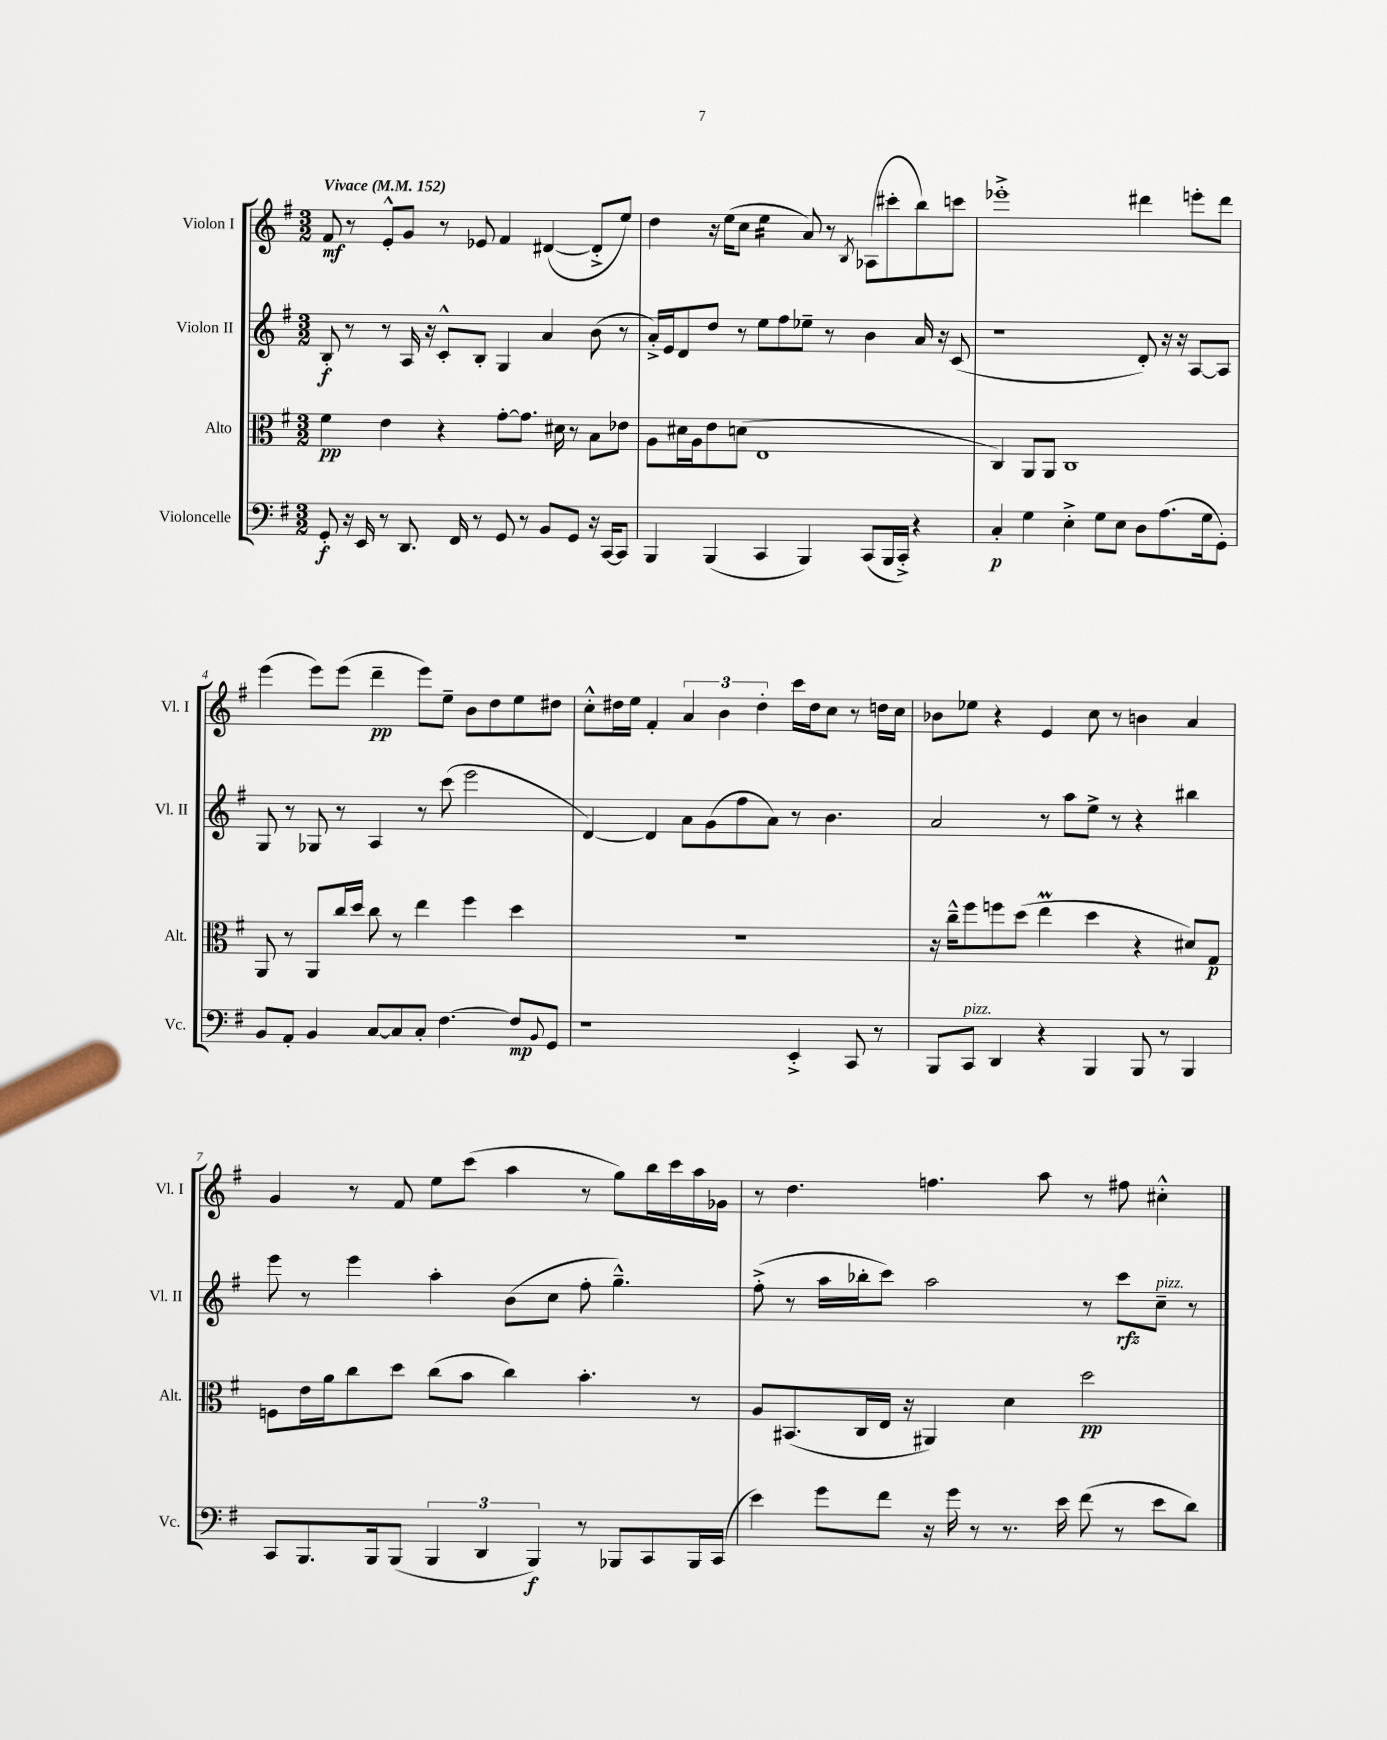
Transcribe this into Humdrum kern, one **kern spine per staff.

**kern	**dynam	**kern	**dynam	**kern	**dynam	**kern	**dynam
*part4	*part4	*part3	*part3	*part2	*part2	*part1	*part1
*staff4	*staff4	*staff3	*staff3	*staff2	*staff2	*staff1	*staff1
*I"Violoncelle	*	*I"Alto	*	*I"Violon II	*	*I"Violon I	*
*I'Vc.	*	*I'Alt.	*	*I'Vl. II	*	*I'Vl. I	*
*clefF4	*	*clefC3	*	*clefG2	*	*clefG2	*
*k[f#]	*	*k[f#]	*	*k[f#]	*	*k[f#]	*
*M3/2	*	*M3/2	*	*M3/2	*	*M3/2	*
*MM152	*	*MM152	*	*MM152	*	*MM152	*
=1	=1	=1	=1	=1	=1	=1	=1
!	!	!	!	!	!	!LO:TX:a:B:t=Vivace	!
8GG'/	f	4f#\	pp	8B'/	f	8f#/	mf
16r	.	.	.	8r	.	8r	.
16EE/	.	.	.	.	.	.	.
8r	.	4e\	.	8r	.	8e'^^/L	.
8.DD/	.	.	.	16A/	.	8g/J	.
.	.	.	.	16r	.	.	.
.	.	4r	.	8c'^^/L	.	8r	.
16FF#/	.	.	.	.	.	.	.
8r	.	.	.	8B'/J	.	8e-X/	.
8GG/	.	[8g'\L	.	4G/	.	4f#/	.
8r	.	8.g\J]	.	.	.	.	.
8BB/L	.	.	.	4a/	.	([4d#X/	.
.	.	16d#X\	.	.	.	.	.
8GG/J	.	8r	.	.	.	.	.
16r	.	8B\L	.	(8b\	.	8d#'^/L]	.
[16CC/KL	.	.	.	.	.	.	.
8CC/J]	.	8e-X\J	.	8r	.	8ee/J)	.
=2	=2	=2	=2	=2	=2	=2	=2
4BBB/	.	8A\L	.	16a'^/LL)	.	4dd\	.
.	.	.	.	16e/J	.	.	.
.	.	16d#X\L	.	8d/	.	.	.
.	.	16A\J	.	.	.	.	.
(4BBB/	.	8e\	.	8dd/J	.	16r	.
.	.	.	.	.	.	(16ee\KL	.
.	.	(8dn\J	.	8r	.	8cc\J	.
*	*	*	*	*	*	*tremolo	*
4CC/	.	1E	.	8ee\L	.	16ee\LL	.
.	.	.	.	.	.	16ee\	.
.	.	.	.	8ff#\	.	16ee\	.
.	.	.	.	.	.	16ee\JJ	.
*	*	*	*	*	*	*Xtremolo	*
4BBB/)	.	.	.	8ee-X~\J	.	8a/)	.
.	.	.	.	8r	.	8r	.
.	.	.	.	.	.	8qB/	.
(8CC/L	.	.	.	4b\	.	(8A-X\L	.
16BBB/L	.	.	.	.	.	8ccc#X'\	.
16CC'^/JJ)	.	.	.	.	.	.	.
4r	.	.	.	16a/	.	8bb\)	.
.	.	.	.	16r	.	.	.
.	.	.	.	(8c/	.	8cccn\J	.
=3	=3	=3	=3	=3	=3	=3	=3
4C'/	p	4C/)	.	1r	.	1eee-X'^	.
4G\	.	8AA/L	.	.	.	.	.
.	.	8AA/J	.	.	.	.	.
4E'^\	.	1C	.	.	.	.	.
8G\L	.	.	.	.	.	.	.
8E\J	.	.	.	.	.	.	.
8D\L	.	.	.	8d'/)	.	4ddd#X\	.
(8.A\	.	.	.	16r	.	.	.
.	.	.	.	16r	.	.	.
.	.	.	.	[8A/L	.	8eeen'\L	.
16G\k	.	.	.	.	.	.	.
8GG'\J)	.	.	.	8A/J]	.	8ddd#\J	.
!!LO:LB:g=z
=4	=4	=4	=4	=4	=4	=4	=4
8BB/L	.	8AA/	.	8G/	.	(4eee\	.
8AA'/J	.	8r	.	8r	.	.	.
4BB/	.	8AA/L	.	8G-X/	.	8eee\L)	.
.	.	16cc/L	.	8r	.	(8eee\J	.
.	.	16dd/JJ	.	.	.	.	.
[8C/L	.	8cc\	.	4A/	.	4ddd~\	pp
8C/]	.	8r	.	.	.	.	.
8C'/J	.	4ee\	.	8r	.	8eee\L)	.
[4.F#\	.	.	.	(8ccc\	.	8ee~\J	.
.	.	4ff#\	.	2eee\	.	8b\L	.
.	.	.	.	.	.	8dd\	.
8F#/L]	mp	4dd\	.	.	.	8ee\	.
8qqBB/	.	.	.	.	.	.	.
8GG/J	.	.	.	.	.	8dd#X\J	.
=5	=5	=5	=5	=5	=5	=5	=5
1r	.	1.r	.	[4d/)	.	8cc'^^\L	.
.	.	.	.	.	.	16dd#X\L	.
.	.	.	.	.	.	16ee\JJ	.
.	.	.	.	4d/]	.	4f#'/	.
.	.	.	.	8a\L	.	6a/	.
.	.	.	.	(8g\	.	.	.
.	.	.	.	.	.	6b\	.
.	.	.	.	8ff#\	.	.	.
.	.	.	.	.	.	6dd#'\	.
.	.	.	.	8a\J)	.	.	.
4EE'^/	.	.	.	8r	.	16ccc\LL	.
.	.	.	.	.	.	16dd#\J	.
.	.	.	.	4.b\	.	8cc\J	.
8CC/	.	.	.	.	.	8r	.
8r	.	.	.	.	.	16ddn\LL	.
.	.	.	.	.	.	16cc\JJ	.
=6	=6	=6	=6	=6	=6	=6	=6
8BBB/L	.	16r	.	2a/	.	8b-X\L	.
.	.	16cc~^^\KL	.	.	.	.	.
!LO:TX:a:i:t=pizz.	!	!	!	!	!	!	!
8CC/J	.	8ff#\	.	.	.	8ee-X\J	.
4DD/	.	8ffn\	.	.	.	4r	.
.	.	(8dd\J	.	.	.	.	.
4r	.	4eeM\	.	8r	.	4e/	.
.	.	.	.	8aa\L	.	.	.
4BBB/	.	4dd\	.	8ee^\J	.	8cc\	.
.	.	.	.	8r	.	8r	.
8BBB/	.	4r	.	4r	.	4bn\	.
8r	.	.	.	.	.	.	.
4BBB/	.	8d#X/L)	.	4bb#X\	.	4a/	.
.	.	8G/J	p	.	.	.	.
!!LO:LB:g=z
=7	=7	=7	=7	=7	=7	=7	=7
8CC/L	.	8Fn\L	.	8eee\	.	4g/	.
8.BBB/	.	16e\L	.	8r	.	.	.
.	.	16a\J	.	.	.	.	.
.	.	8cc\	.	4eee\	.	8r	.
16BBB/k	.	.	.	.	.	.	.
(8BBB/J	.	8dd\J	.	.	.	8f#/	.
6BBB/	.	(8cc\L	.	4aa'\	.	8ee\L	.
.	.	8b\J	.	.	.	(8ccc\J	.
6DD/	.	.	.	.	.	.	.
.	.	4cc\)	.	(8b\L	.	4aa\	.
6BBB/)	f	.	.	.	.	.	.
.	.	.	.	8cc\J	.	.	.
8r	.	4.b'\	.	8ff#'\	.	8r	.
8BBB-X/L	.	.	.	4.gg~^^\)	.	8gg\L)	.
8CC/	.	.	.	.	.	16bb\L	.
.	.	.	.	.	.	16ccc\	.
16BBB-/L	.	8r	.	.	.	16aa\	.
(16CC/JJ	.	.	.	.	.	16g-X\JJ	.
=8	=8	=8	=8	=8	=8	=8	=8
4e\)	.	8A/L	.	(8ff#'^\	.	8r	.
.	.	(8.BB#X/	.	8r	.	4.dd\	.
8g\L	.	.	.	16aa\LL	.	.	.
.	.	16C/L	.	16bb-X'\J	.	.	.
8f#\J	.	16E/JJ	.	8ccc\J)	.	.	.
.	.	16r	.	.	.	.	.
16r	.	4AA#X/)	.	2aa\	.	4.ffn\	.
16g\	.	.	.	.	.	.	.
8r	.	.	.	.	.	.	.
8.r	.	4d\	.	.	.	.	.
.	.	.	.	.	.	8aa\	.
16e\	.	.	.	.	.	.	.
(8f#\	.	2dd\	pp	8r	.	8r	.
8r	.	.	.	8ccc\L	rfz	8ff#X\	.
!	!	!	!	!LO:TX:a:i:t=pizz.	!	!	!
8e\L	.	.	.	8cc~\J	.	4cc#X'^^\	.
8d\J)	.	.	.	8r	.	.	.
==	==	==	==	==	==	==	==
*-	*-	*-	*-	*-	*-	*-	*-
